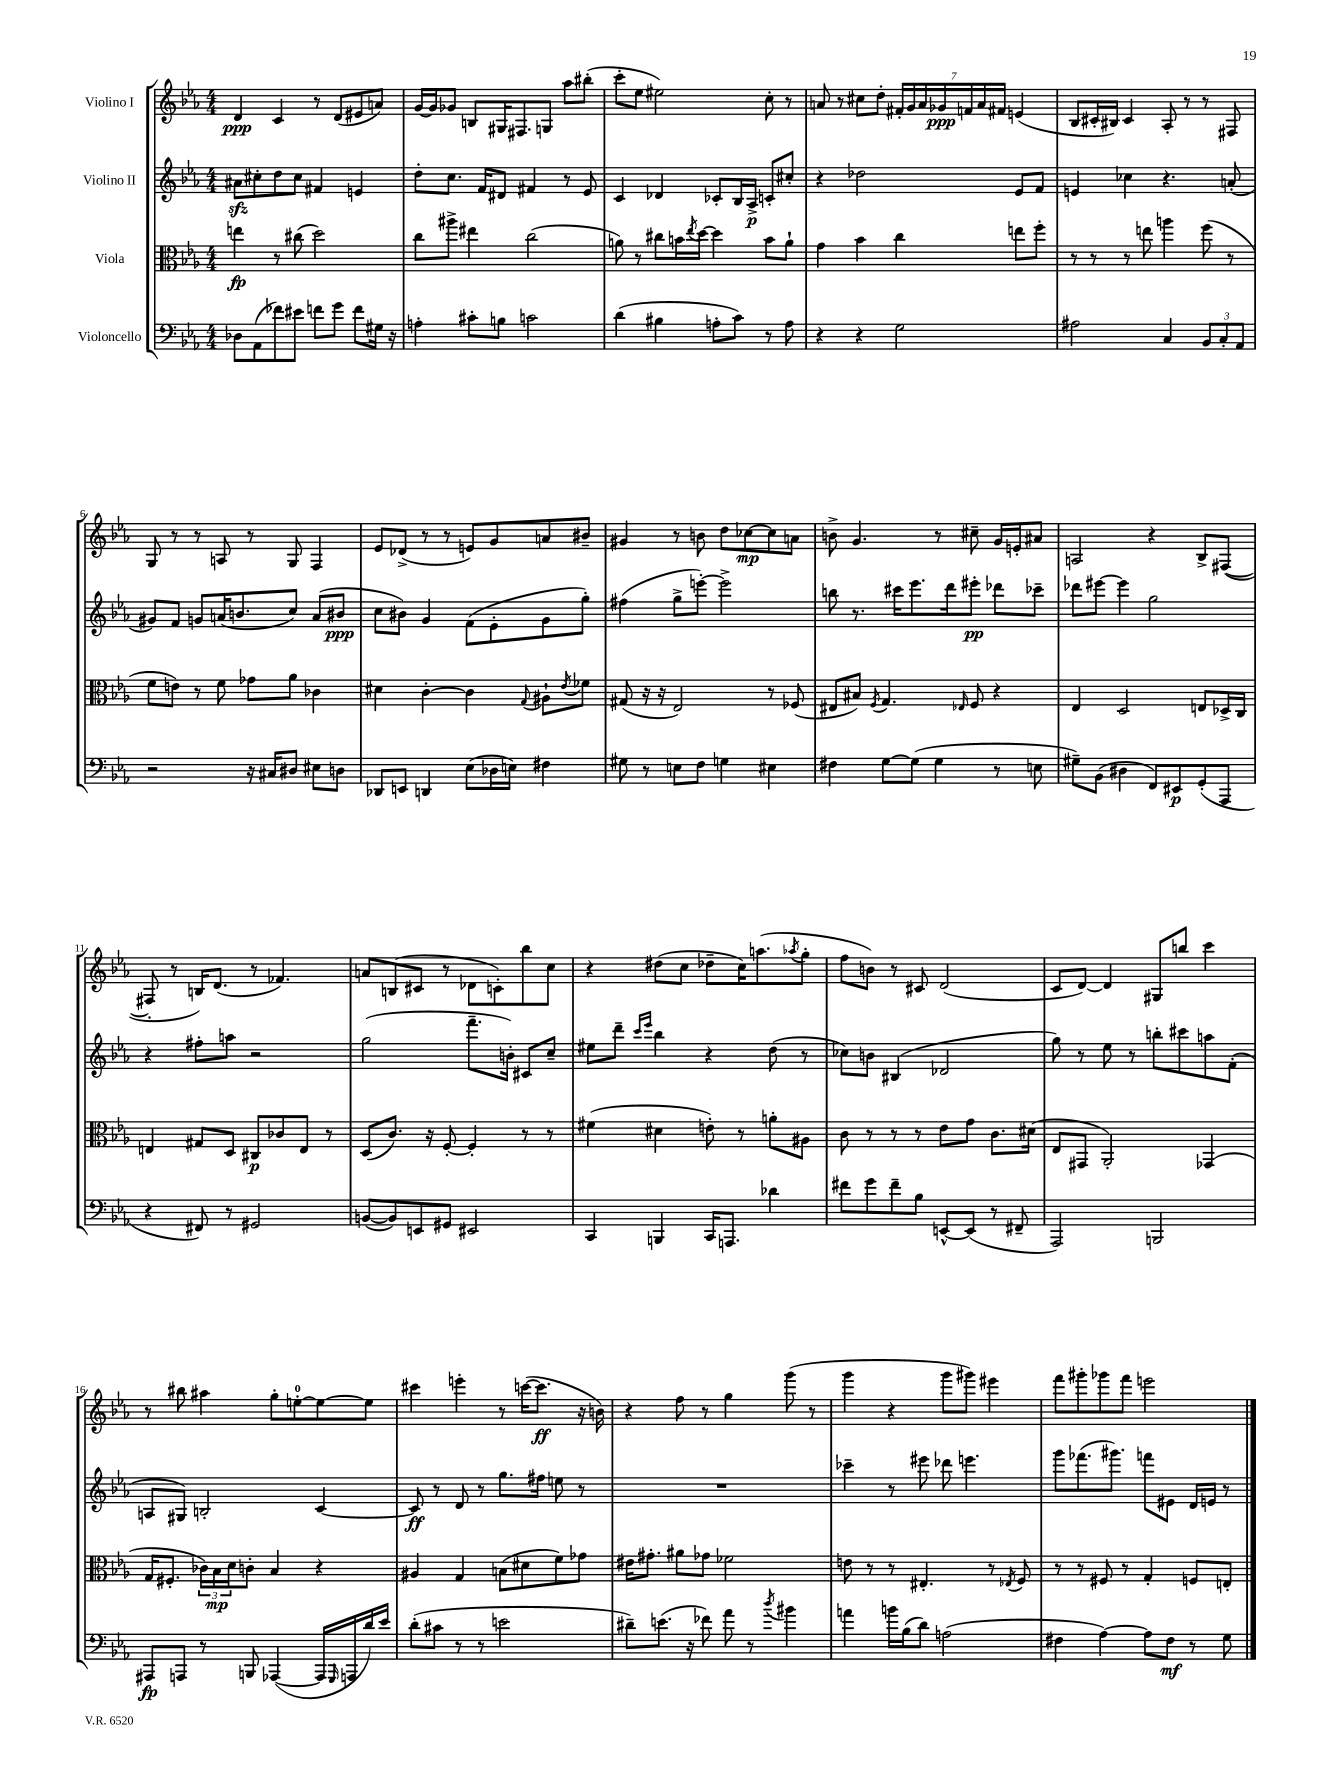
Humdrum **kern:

**kern	**dynam	**kern	**dynam	**kern	**dynam	**kern	**dynam
*part4	*part4	*part3	*part3	*part2	*part2	*part1	*part1
*staff4	*staff4	*staff3	*staff3	*staff2	*staff2	*staff1	*staff1
*I"Violoncello	*	*I"Viola	*	*I"Violino II	*	*I"Violino I	*
*clefF4	*	*clefC3	*	*clefG2	*	*clefG2	*
*k[b-e-a-]	*	*k[b-e-a-]	*	*k[b-e-a-]	*	*k[b-e-a-]	*
*M4/4	*	*M4/4	*	*M4/4	*	*M4/4	*
=1	=1	=1	=1	=1	=1	=1	=1
8D-X\L	.	4een\	fp	8a#Xzz\L	.	4d/	ppp
(8AA-\	.	.	.	8cc#X'\	.	.	.
8f-X\)	.	8r	.	8dd\	.	4c/	.
8e#X\J	.	(8cc#X\	.	8cc#\J	.	.	.
8fn\L	.	2dd\)	.	4f#X/	.	8r	.
8g\J	.	.	.	.	.	(8d/L	.
8f\L	.	.	.	4en/	.	8e#X/	.
16G#X\Jk	.	.	.	.	.	8an/J)	.
16r	.	.	.	.	.	.	.
=2	=2	=2	=2	=2	=2	=2	=2
4An'\	.	8cc\L	.	8dd'\L	.	[16g/LL	.
.	.	.	.	.	.	16g/J]	.
.	.	8aa#X^\J	.	8.cc\J	.	8g-X/J	.
8c#X'\L	.	4ee#X\	.	.	.	8Bn/L	.
.	.	.	.	16f/KL	.	.	.
8Bn\J	.	.	.	8d#X/J	.	16G#X/K	.
.	.	.	.	.	.	8.F#X/	.
2cn\	.	(2cc\	.	4f#X/	.	.	.
.	.	.	.	.	.	8Gn/J	.
.	.	.	.	8r	.	8aa-\L	.
.	.	.	.	8e-/	.	(8bb#X'\J	.
=3	=3	=3	=3	=3	=3	=3	=3
(4d\	.	8an\)	.	4c/	.	8ccc'\L	.
.	.	8r	.	.	.	8ee-\J	.
4B#X\	.	8cc#X\L	.	4d-X/	.	2ee#X\)	.
.	.	16bn\L	.	.	.	.	.
.	.	8qee-/	.	.	.	.	.
.	.	[16dd\JJ	.	.	.	.	.
8An'\L	.	4dd\]	.	8c-X'/L	.	.	.
8c\J)	.	.	.	16B-/L	.	.	.
.	.	.	.	16A-^/JJ	p	.	.
8r	.	8b\L	.	8cn'/L	.	8cc'\	.
8A\	.	8a`\J	.	8cc#X'/J	.	8r	.
=4	=4	=4	=4	=4	=4	=4	=4
4r	.	4g\	.	4r	.	8an/	.
.	.	.	.	.	.	8r	.
4r	.	4b-\	.	2dd-X\	.	8cc#X\L	.
.	.	.	.	.	.	8dd'\J	.
2G\	.	4cc\	.	.	.	28f#X'/LL	.
.	.	.	.	.	.	28g/	.
.	.	.	.	.	.	28a/	.
.	.	.	.	.	.	28g-X/	ppp
.	.	.	.	.	.	28fn/	.
.	.	.	.	.	.	28a/	.
.	.	.	.	.	.	28f#X/JJ	.
.	.	8een\L	.	8e-/L	.	(4en/	.
.	.	8ff'\J	.	8f/J	.	.	.
=5	=5	=5	=5	=5	=5	=5	=5
2A#X\	.	8r	.	4en/	.	8B-/L	.
.	.	8r	.	.	.	16c#X'/L	.
.	.	.	.	.	.	16B#X/JJ)	.
.	.	8r	.	4cc-X\	.	4c#/	.
.	.	8een\	.	.	.	.	.
4C/	.	4aan\	.	4.r	.	8A-'/	.
.	.	.	.	.	.	8r	.
12BB-/L	.	(8ff\	.	.	.	8r	.
12C'/	.	.	.	.	.	.	.
.	.	8r	.	(8an'/	.	8F#X/	.
12AA-/J	.	.	.	.	.	.	.
!!LO:LB:g=z
=6	=6	=6	=6	=6	=6	=6	=6
2r	.	8f\L	.	8g#X/L)	.	8G/	.
.	.	8en\J)	.	8f/J	.	8r	.
.	.	8r	.	8gn/L	.	8r	.
.	.	8f\	.	(16an/K	.	8An/	.
.	.	.	.	8.bn/	.	.	.
16r	.	8g-X\L	.	.	.	8r	.
16C#X/KL	.	.	.	.	.	.	.
8D#X/J	.	8a-\J	.	8cc/J)	.	8G/	.
8E#X\L	.	4c-X\	.	(8a/L	.	4F/	.
8Dn\J	.	.	.	8b#X/J	ppp	.	.
=7	=7	=7	=7	=7	=7	=7	=7
8DD-X/L	.	4d#X\	.	8cc\L	.	8e-/L	.
8EEn/J	.	.	.	8b#X\J)	.	(8d-X^/J	.
4DDn/	.	[4c'\	.	4g/	.	8r	.
.	.	.	.	.	.	8r	.
(8E-\L	.	4c\]	.	(8f\L	.	8en/L)	.
16D-X\L	.	.	.	8e-'\	.	8g/	.
16En\JJ)	.	.	.	.	.	.	.
.	.	8qqG/	.	.	.	.	.
4F#X\	.	8A#X`\L	.	8g\	.	8an/	.
.	.	8qe-/	.	.	.	.	.
.	.	8f-X\J	.	8gg'\J)	.	8b#X~/J	.
=8	=8	=8	=8	=8	=8	=8	=8
8G#X\	.	(8G#X/	.	(4ff#X\	.	4g#X/	.
8r	.	16r	.	.	.	.	.
.	.	16r	.	.	.	.	.
8En\L	.	2E-/)	.	8gg^\L	.	8r	.
8F\J	.	.	.	[8eeen'\J)	.	8bn\	.
4Gn\	.	.	.	2eee^\]	.	8dd\L	.
.	.	.	.	.	.	[8cc-X\	mp
4E#X\	.	8r	.	.	.	8cc-\]	.
.	.	(8F-X/	.	.	.	8an\J	.
=9	=9	=9	=9	=9	=9	=9	=9
4F#X\	.	8E#X/L	.	8bbn\	.	8bn^\	.
.	.	8B#X/J)	.	8.r	.	4.g/	.
.	.	8qF/	.	.	.	.	.
[8G\L	.	4.G/	.	.	.	.	.
.	.	.	.	16ccc#X\KL	.	.	.
(8G\J]	.	.	.	8.eee-\	.	.	.
4G\	.	.	.	.	.	8r	.
.	.	.	.	16ddd\k	.	.	.
.	.	16qqE-X/	.	.	.	.	.
.	.	8F/	.	8eee#X'\J	pp	8cc#X~\	.
8r	.	4r	.	8ddd-X\L	.	16g/LL	.
.	.	.	.	.	.	16en'/J	.
8En\	.	.	.	8ccc-X~\J	.	8a#X/J	.
=10	=10	=10	=10	=10	=10	=10	=10
8G#X~\L)	.	4E-/	.	8ddd-X\L	.	2An/	.
(8BB-\J	.	.	.	[8eee#X\J	.	.	.
4D#X\	.	2D/	.	4eee#\]	.	.	.
8FF/L)	.	.	.	2gg\	.	4r	.
8EE#X/	p	.	.	.	.	.	.
(8GG'/	.	8En/L	.	.	.	8B-^/L	.
8AAA-/J	.	16D-X^/L	.	.	.	([8F#X/J	.
.	.	16C/JJ	.	.	.	.	.
!!LO:LB:g=z
=11	=11	=11	=11	=11	=11	=11	=11
4r	.	4En/	.	4r	.	8F#X'/]	.
.	.	.	.	.	.	8r	.
8FF#X/)	.	8G#X/L	.	8ff#X'\L	.	16Bn/KL)	.
.	.	.	.	.	.	(8.d/J	.
8r	.	8D/J	.	8aan\J	.	.	.
2GG#X/	.	8C#X/L	p	2r	.	8r	.
.	.	8c-X/	.	.	.	4.f-X/)	.
.	.	8E/J	.	.	.	.	.
.	.	8r	.	.	.	.	.
=12	=12	=12	=12	=12	=12	=12	=12
([8BBn/L	.	(8D/L	.	(2gg\	.	8an/L	.
8BB/])	.	8.c/J)	.	.	.	(8Bn/	.
8EEn/	.	.	.	.	.	8c#X/J	.
.	.	16r	.	.	.	.	.
8GG#X/J	.	[8F'/	.	.	.	8r	.
2EE#X/	.	4F'/]	.	8.fff~\L	.	8d-X\L	.
.	.	.	.	.	.	8cn'\)	.
.	.	.	.	16bn'\Jk)	.	.	.
.	.	8r	.	8c#X/L	.	8bb-\	.
.	.	8r	.	8cc~/J	.	8cc\J	.
=13	=13	=13	=13	=13	=13	=13	=13
4CC/	.	(4f#X\	.	8ee#X\L	.	4r	.
.	.	.	.	8ddd~\J	.	.	.
.	.	.	.	16qqccc/LL	.	.	.
.	.	.	.	16qqeee-/JJ	.	.	.
4BBBn/	.	4d#X\	.	4bb-\	.	(8dd#X\L	.
.	.	.	.	.	.	8cc\J	.
16CC/KL	.	8en'\)	.	4r	.	8dd-X~\L	.
8.AAAn/J	.	.	.	.	.	.	.
.	.	8r	.	.	.	16cc\K)	.
.	.	.	.	.	.	(8.aan\	.
4d-X\	.	8an'\L	.	(8dd\	.	.	.
.	.	.	.	.	.	8qaa-X/	.
.	.	8A#X\J	.	8r	.	8gg'\J	.
=14	=14	=14	=14	=14	=14	=14	=14
8f#X\L	.	8c\	.	8cc-X\L)	.	8ff\L	.
8g\	.	8r	.	8bn\J	.	8bn\J)	.
8f#~\	.	8r	.	(4B#X/	.	8r	.
8B-\J	.	8r	.	.	.	8c#X/	.
[8EEn^^/L	.	8e-\L	.	2d-X/	.	(2d/	.
(8EE/J]	.	8g\J	.	.	.	.	.
8r	.	8.c\L	.	.	.	.	.
8FF#X~/	.	.	.	.	.	.	.
.	.	(16d#X\Jk	.	.	.	.	.
=15	=15	=15	=15	=15	=15	=15	=15
2AAA-/)	.	8E-/L	.	8gg\)	.	8c/L	.
.	.	8GG#X/J	.	8r	.	[8d/J)	.
.	.	2AA-'/)	.	8ee-\	.	4d/]	.
.	.	.	.	8r	.	.	.
2BBBn/	.	.	.	8bbn'\L	.	8G#X/L	.
.	.	.	.	8ccc#X\	.	8bbn/J	.
.	.	(4GG-X/	.	8aan\	.	4ccc\	.
.	.	.	.	(8f'\J	.	.	.
!!LO:LB:g=z
=16	=16	=16	=16	=16	=16	=16	=16
8AAA#X/L	fp	16G/KL	.	8An/L	.	8r	.
.	.	8.F#X'/J	.	.	.	.	.
8AAAn/J	.	.	.	8G#X/J)	.	8bb#X\	.
8r	.	24c-X\LL)	.	2Bn'/	.	4aa#X\	.
.	.	24B-\	mp	.	.	.	.
.	.	24d\J	.	.	.	.	.
8BBBn/	.	8cn'\J	.	.	.	.	.
([4AAA-X/	.	4B-/	.	.	.	8gg'\L	.
.	.	.	.	.	.	[8een'\	.
16AAA-/LL]	.	4r	.	[4c/	.	8ee\_	.
16qqGGG/	.	.	.	.	.	.	.
16AAAn/	.	.	.	.	.	.	.
16d/)	.	.	.	.	.	8ee\J]	.
16e-/JJ	.	.	.	.	.	.	.
=17	=17	=17	=17	=17	=17	=17	=17
(8d'\L	.	4A#X/	.	8c/]	ff	4ccc#X\	.
8c#X\J	.	.	.	8r	.	.	.
8r	.	4G/	.	8d/	.	4eeen'\	.
8r	.	.	.	8r	.	.	.
2en\	.	(8Bn\L	.	8.gg\L	.	8r	.
.	.	8d#X\	.	.	.	([16cccn\KL	.
.	.	.	.	16ff#X\Jk	.	8.ccc\J]	ff
.	.	8f\)	.	8een\	.	.	.
.	.	8g-X\J	.	8r	.	16r	.
.	.	.	.	.	.	16bn\)	.
=18	=18	=18	=18	=18	=18	=18	=18
8d#X~\L)	.	16e#X\KL	.	1r	.	4r	.
.	.	8.g#X'\J	.	.	.	.	.
(8.en\J	.	.	.	.	.	.	.
.	.	8a#X\L	.	.	.	8ff\	.
16r	.	.	.	.	.	.	.
8f-X\)	.	8g-X\J	.	.	.	8r	.
8a-\	.	2f-X\	.	.	.	4gg\	.
8r	.	.	.	.	.	.	.
8qdd/	.	.	.	.	.	.	.
4b#X\	.	.	.	.	.	(8ggg\	.
.	.	.	.	.	.	8r	.
=19	=19	=19	=19	=19	=19	=19	=19
4an\	.	8en\	.	4ccc-X~\	.	4ggg\	.
.	.	8r	.	.	.	.	.
16bn\LL	.	8r	.	8r	.	4r	.
(16B-\J	.	.	.	.	.	.	.
8d\J)	.	4.E#X'/	.	8eee#X\	.	.	.
(2An\	.	.	.	8ddd-X\	.	8ggg\L	.
.	.	.	.	4.eeen\	.	8ggg#X\J)	.
.	.	8r	.	.	.	4eee#X\	.
.	.	8qE-X/	.	.	.	.	.
.	.	8F/	.	.	.	.	.
=20	=20	=20	=20	=20	=20	=20	=20
4F#X\	.	8r	.	8ggg\L	.	8fff\L	.
.	.	8r	.	(8.fff-X\	.	8ggg#X'\	.
[4A-\)	.	8F#X/	.	.	.	8ggg-X\	.
.	.	.	.	8.ggg#X\J)	.	.	.
.	.	8r	.	.	.	8fff\J	.
8A-\L]	.	4G'/	.	8fffn\L	.	2eeen\	.
8F#\J	mf	.	.	8e#X\J	.	.	.
8r	.	8Fn/L	.	16d/LL	.	.	.
.	.	.	.	16en/JJ	.	.	.
8G\	.	8En'/J	.	8r	.	.	.
==	==	==	==	==	==	==	==
*-	*-	*-	*-	*-	*-	*-	*-
